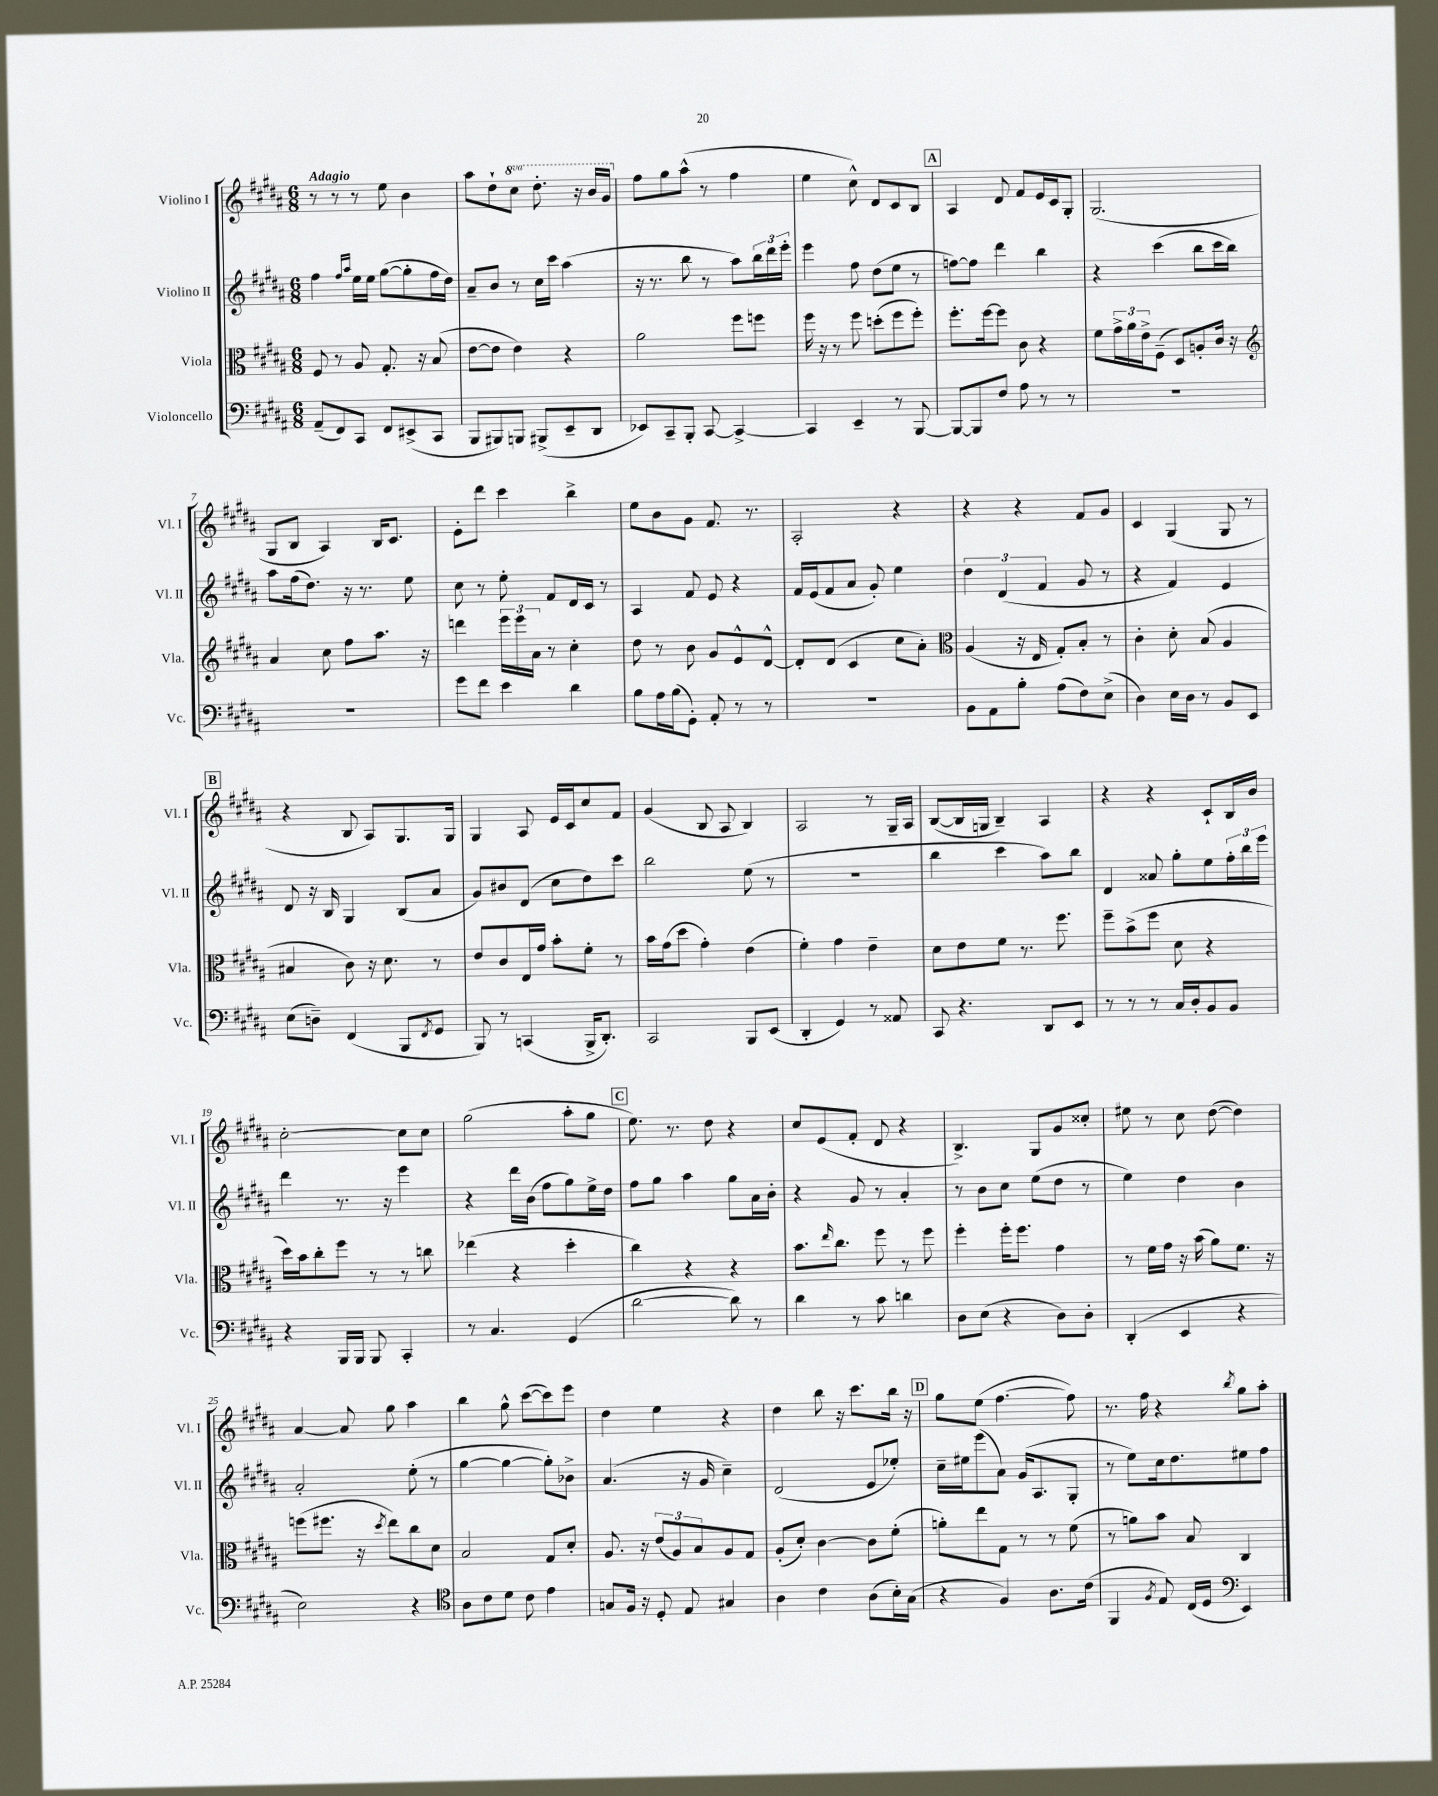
<<
\new StaffGroup <<
\new Staff = "s0" \with { instrumentName = "Violino I" shortInstrumentName = "Vl. I" } {
    \clef treble \key b \major \numericTimeSignature \time 6/8 \set Staff.ottavationMarkups = #ottavation-simple-ordinals \tempo "Adagio"
    r8 r8 r8 e''8 b'4 |
    ais''8 dis''8-! \ottava #1 cis'''8 dis'''8.-. r16 b''16 gis''16 \ottava #0 |
    fis''8 gis''8 ais''8-^( r8 fis''4 |
    e''4 cis''8-^) dis'8 cis'8 b8 |
    \mark \markup { \box "A" } ais4 dis'8 fis'8 e'16 cis'16 gis8-. |
    gis2.( |
    gis8 b8 ais4) b16 cis'8. |
    e'8-. dis'''8 cis'''4 b''4-> |
    e''8 b'8 gis'8 fis'8. r8. |
    ais2-. r4 |
    r4 r4 fis'8 gis'8 |
    cis'4 gis4( gis8 r8 |
    \mark \markup { \box "B" } r4 b8 ais8) gis8. gis16 |
    gis4 ais8 e'16 cis'16 cis''8 fis'8 |
    gis'4( b8 ais8 b4) |
    ais2 r8 gis16-- ais16 |
    b8~( b16 g16 b4--) ais4 |
    r4 r4 cis'8-! b16 b'16 |
    cis''2~-. cis''8 cis''8 |
    gis''2( ais''8-. gis''8 |
    \mark \markup { \box "C" } e''8.) r8. dis''8 r4 |
    cis''8 e'8( fis'8-. dis'8 r4 |
    b4.->) gis8 gis'8 cisis''8-. |
    eis''8 r8 cis''8 dis''8~( dis''4) |
    ais'4~ ais'8 gis''8 ais''4 |
    b''4 gis''8-^ cis'''8~( cis'''8) e'''8 |
    dis''4 e''4 r4 |
    dis''4 b''8 r16 cis'''8. b''16 r16 |
    \mark \markup { \box "D" } gis''8 e''8( fis''4.~ fis''8) |
    r8. fis''16 r4 \acciaccatura { b''8 } gis''8 ais''8-. \bar "|." |
}
\new Staff = "s1" \with { instrumentName = "Violino II" shortInstrumentName = "Vl. II" } {
    \clef treble \key b \major \numericTimeSignature \time 6/8
    fis''4 \grace { fis''16 ais''16 } e''16 e''16 gis''8~( gis''8-. fis''16 dis''16) |
    ais'8-- b'8 r8 cis''16 cis'''16 ais''4( |
    r16 r8. b''8 r8 ais''8) \tuplet 3/2 { b''16 dis'''16 e'''16-. } |
    e'''4 fis''8 dis''8( e''8 r8 |
    \mark \markup { \box "A" } f''8~) f''8 dis'''4 b''4 |
    r4 cis'''4( b''8 cis'''16 b''16) |
    ais''8 fis''16( dis''8.) r16 r8. e''8 |
    cis''8 r8 e''8-. fis'8 dis'16 cis'16 r8 |
    ais4 fis'8 e'8 r4 |
    fis'16 e'16( fis'8 ais'8 gis'8-.) e''4 |
    \tuplet 3/2 { dis''4 dis'4( fis'4 } gis'8 r8 |
    r4 fis'4) e'4 |
    \mark \markup { \box "B" } dis'8 r16 b16 gis4 b8( ais'8 |
    gis'8) bis'8 dis'8( cis''8 dis''8) cis'''8 |
    b''2 e''8( r8 |
    R2. |
    b''4 cis'''4 ais''8) b''8 |
    dis'4 aisis'8 gis''8-. e''8 \tuplet 3/2 { fis''16-. b''16 e'''16 } |
    dis'''4 r8. r16 e'''4 |
    r4 dis'''16 b'16( fis''8 gis''8) e''16-> dis''16 |
    \mark \markup { \box "C" } fis''8 gis''8 ais''4 gis''8 ais'16 b'16-. |
    r4 gis'8 r8 ais'4-. |
    r8 b'8 cis''8 e''8( dis''8 r8 |
    e''4) dis''4 b'4 |
    ais'2-. e''8-.( r8 |
    gis''4~ gis''4~ gis''8-.) bes'8-> |
    ais'4.( r16 gis'16 cis''4--) |
    dis'2( e'8 ees''8-.) |
    \mark \markup { \box "D" } cis''16-- eis''16 e'''8( ais'8) gis'16( ais8. gis8-. |
    r8 e''8) cis''16 dis''8. eis''8 fis''8 \bar "|." |
}
\new Staff = "s2" \with { instrumentName = "Viola" shortInstrumentName = "Vla." } {
    \clef alto \key b \major \numericTimeSignature \time 6/8
    fis8 r8 ais8 gis8.-. r16 b8( |
    e'8~ e'8 e'4) r4 |
    ais'2 fis''8 f''8 |
    fis''16 r16 r8 fis''8 d''8-.( fis''8 fis''8-.) |
    \mark \markup { \box "A" } fis''8.-. fis''16~ fis''8 cis'8 r4 |
    fis'8 \tuplet 3/2 { gis'16-> ais'16 e'16-> } fis8--( dis8) a8-. cis'16 r16 |
    \clef treble ais'4 cis''8 fis''8 ais''8. r16 |
    d'''4 \tuplet 3/2 { e'''16 e'''16 ais'16 } r8 cis''4-. |
    dis''8 r8 b'8 gis'8 e'8-^ dis'8~-^ |
    dis'8-. dis'8( cis'4 cis''8 ais'8-.) |
    \clef alto ais4( r16 e16 gis8-.) b8-. r8 |
    cis'4-. dis'8-. b8( ais4 |
    \mark \markup { \box "B" } bis4 cis'8) r16 dis'8. r8 |
    e'8 cis'8 e16 gis'16 b'8-. fis'8-. r8 |
    b'16 gis'16( dis''8 gis'4-.) e'4( |
    fis'4-.) gis'4 e'4-- |
    dis'8 e'8 fis'8 r8. fis''8. |
    fis''8-- b'8->( fis''8 dis'8 r4 |
    dis''16) b'16 cis''8-. fis''8 r8 r8 c''8 |
    ees''4( r4 dis''4-. |
    \mark \markup { \box "C" } cis''4) r4 r4 |
    b'8. \grace { e''16 } cis''8. fis''8 r8 fis''8 |
    fis''4-. fis''16-. fis''8. gis'4 |
    r8 fis'16 gis'16 r16 b'16( ais'8) fis'8. r16 |
    f''8( fis''8. r16 \acciaccatura { dis''8 } e''8) cis''8 dis'8 |
    b2 gis8 dis'8-. |
    ais8. r16 \tuplet 3/2 { e'8( ais8) b8 } ais8 gis8 |
    ais8-.( dis'8-.) cis'4~ cis'8 fis'8-.( |
    \mark \markup { \box "D" } a'8-.) e''8 gis8 r8 r8 fis'8( |
    r8 a'8) b'8 b8 cis4 \bar "|." |
}
\new Staff = "s3" \with { instrumentName = "Violoncello" shortInstrumentName = "Vc." } {
    \clef bass \key b \major \numericTimeSignature \time 6/8
    ais,8--( fis,8) cis,8 fis,8 eis,8->( cis,8 |
    b,,8 bis,,8) b,,8 bis,,8->( e,8-- dis,8 |
    ees,8) cis,8-- b,,8-. cis,8~ cis,4~-> |
    cis,4 e,4-- r8 b,,8~ |
    \mark \markup { \box "A" } b,,8~ b,,8 fis8 ais8 r8 r8 |
    R2. |
    R2. |
    gis'8 fis'8 e'4 dis'4 |
    b8 ais16 b16( gis,8-.) ais,8-. r8 r8 |
    R2. |
    b,8 ais,8 b8-. ais8( fis8) e8->( |
    dis4) e16 dis16 r8 b,8 e,8 |
    \mark \markup { \box "B" } e8( d8--) fis,4( b,,8 \acciaccatura { fis,8 } gis,8 |
    b,,8) r8 c,4( b,,16-> dis,8.-.) |
    cis,2 b,,8 e,8( |
    dis,4-. gis,4) r8 aisis,8 |
    cis,8 r4. dis,8 e,8 |
    r8 r8 r8 cis16 dis16-. b,8 b,8 |
    r4 b,,16 b,,16 b,,8 cis,4-. |
    r8 cis4. gis,4( |
    \mark \markup { \box "C" } dis'2~ dis'8) r8 |
    dis'4 r8 cis'8 d'4 |
    dis8 e8( r4 dis8) dis8-. |
    dis,4-.( e,4 r4 |
    e2) r4 |
    \clef tenor ais8 cis'8 dis'8 cis'8 e'4 |
    g8 fis16 r16 dis8-. e8 gis4 |
    ais4 cis'4 ais8( b16-.) gis16( |
    \mark \markup { \box "D" } r4 fis4) ais8. cis'16( |
    fis,4 \acciaccatura { fis8 } e8) cis16( dis16 \clef bass e,4) \bar "|." |
}
>>
>>
